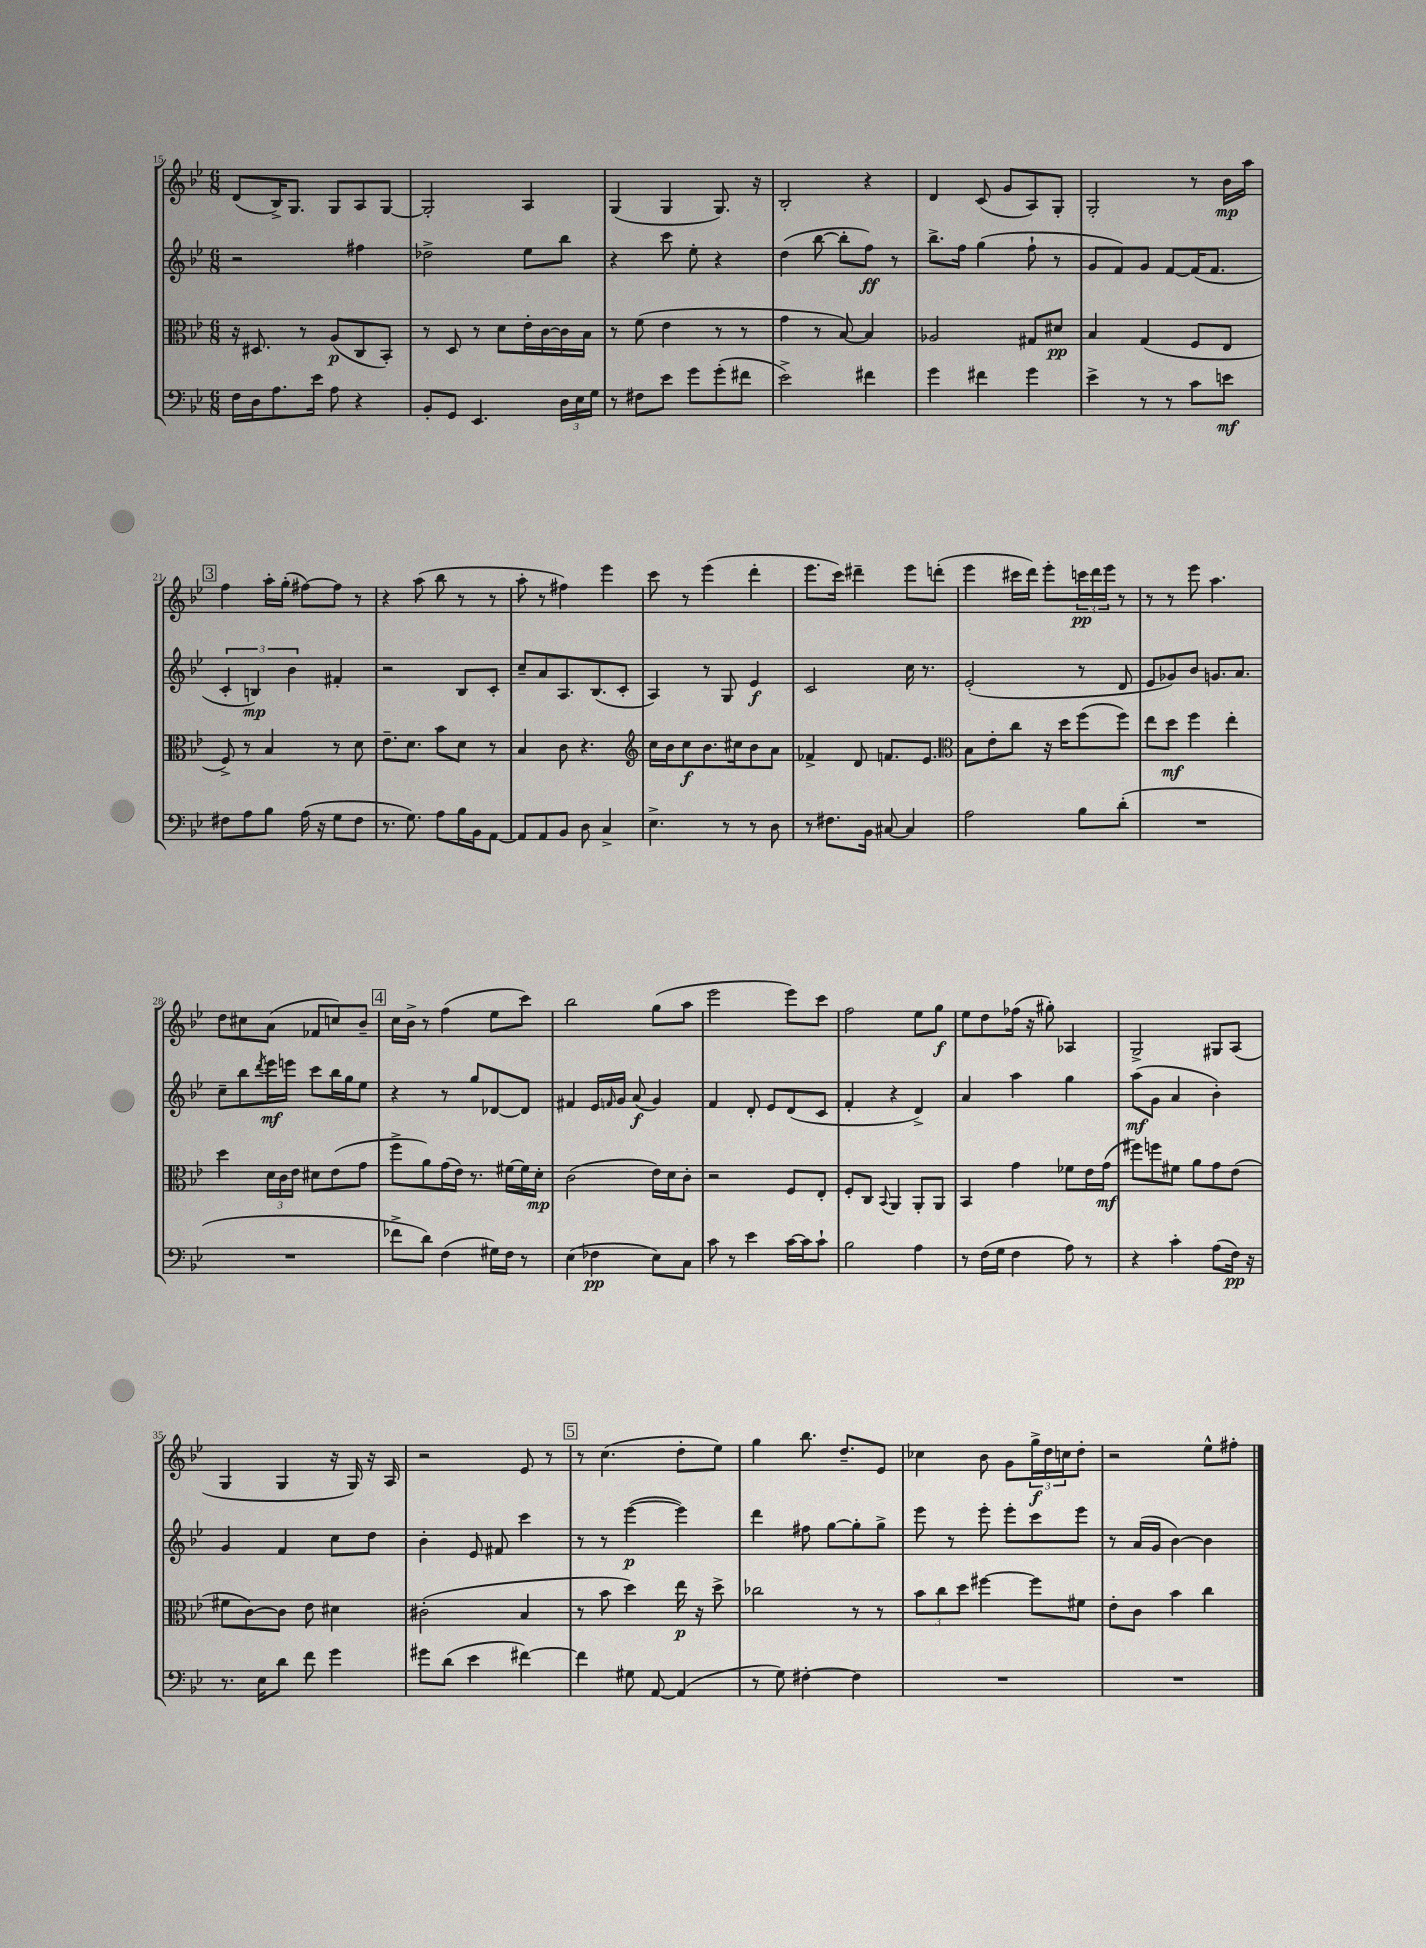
<<
\new StaffGroup <<
\new Staff = "s0" {
    \clef treble \key bes \major \numericTimeSignature \time 6/8
    d'8( bes16->) g8. g8 a8 g8~ |
    g2-. a4 |
    g4( g4 g8.) r16 |
    bes2-. r4 |
    d'4 c'8( g'8 a8) g8-. |
    g2-. r8 bes'16\mp a''16 |
    \mark \markup { \box "3" } f''4 a''16-. g''16-.( fis''8~) fis''8 r8 |
    r4 a''8( bes''8 r8 r8 |
    a''8-. r8 fis''4) ees'''4 |
    c'''8 r8 ees'''4( d'''4-. |
    ees'''8. c'''16) dis'''4-- ees'''8 d'''8-.( |
    ees'''4 cis'''16 d'''16) ees'''8-. \tuplet 3/2 { c'''16\pp d'''16 ees'''16 } r8 |
    r8 r8 ees'''8 a''4. |
    d''8 cis''8 a'8( fes'8 c''8) bes'8-- |
    \mark \markup { \box "4" } c''16 bes'16-> r8 f''4( ees''8 c'''8) |
    bes''2 g''8( a''8 |
    ees'''2 ees'''8) c'''8 |
    f''2 ees''8 g''8\f |
    ees''8 d''8 fes''16( r16 gis''8-.) aes4 |
    g2-> gis8 a8( |
    g4 g4 r16 g16) r16 a16 |
    r2 ees'8 r8 |
    \mark \markup { \box "5" } r8 c''4.( d''8-. ees''8) |
    g''4 bes''8. d''8.-- ees'8 |
    ces''4 bes'8 g'8 \tuplet 3/2 { g''16->\f d''16 c''16 } d''8-. |
    r2 ees''8-^ fis''8-. \bar "|." |
}
\new Staff = "s1" {
    \clef treble \key bes \major \numericTimeSignature \time 6/8
    r2 fis''4 |
    des''2-> ees''8 bes''8 |
    r4 c'''8 ees''8-. r4 |
    d''4( bes''8~ bes''8-. f''8\ff) r8 |
    bes''8.-> f''16 g''4( f''8-! r8 |
    g'8 f'8) g'8 f'8~ f'16( f'8. |
    \mark \markup { \box "3" } \tuplet 3/2 { c'4-. b4\mp) bes'4 } fis'4-. |
    r2 bes8 c'8-. |
    c''8-- a'8 a8. bes8.( c'8-. |
    a4) r8 g8 ees'4\f |
    c'2 c''16 r8. |
    ees'2-.( r8 d'8 |
    ees'8 ges'8) bes'8 g'8. a'8. |
    c''8-- bes''8 \acciaccatura { d'''8 } ees'''16\mf e'''16 c'''8 bes''16 g''16 ees''8 |
    \mark \markup { \box "4" } r4 r8 g''8 des'8~ des'8 |
    fis'4 ees'16 \grace { f'16 } g'16 a'8\f( g'4) |
    f'4 d'8-. ees'8 d'8( c'8 |
    f'4-. r4 d'4->) |
    a'4 a''4 g''4 |
    a''8\mf( g'8 a'4 bes'4-.) |
    g'4 f'4 c''8 d''8 |
    bes'4-. ees'8 fis'8 c'''4 |
    \mark \markup { \box "5" } r8 r8 ees'''4~\p( ees'''4) |
    d'''4 fis''8 g''8~ g''8-. g''8-> |
    ees'''8 r8 ees'''8-. ees'''8-. c'''8 ees'''8 |
    r8 a'16( g'16 bes'4~) bes'4 \bar "|." |
}
\new Staff = "s2" {
    \clef alto \key bes \major \numericTimeSignature \time 6/8
    r16 dis8. r8 a8\p( c8 bes,8-.) |
    r8 d8 r8 d'8 ees'16-. c'16~ c'16 bes16 |
    r8 f'8( ees'4 r8 r8 |
    g'4 r8 bes8~) bes4 |
    aes2 gis8 dis'8\pp |
    bes4 g4( f8 ees8 |
    \mark \markup { \box "3" } f8->) r8 bes4 r8 d'8 |
    ees'8.-- d'8. bes'8 d'8 r8 |
    bes4 c'8 r4. |
    \clef treble c''16 bes'16 c''8\f bes'8. cis''16 bes'8 a'8 |
    fes'4-> d'8 f'8. ees'8. |
    \clef alto bes8 ees'8-. c''8 r16 d''16 f''8( f''8) |
    ees''8 d''8\mf f''4 ees''4-. |
    d''4 \tuplet 3/2 { d'16 c'16 ees'16 } dis'8 ees'8( g'8 |
    \mark \markup { \box "4" } f''8-> a'8) g'16( ees'16) r8. fis'16~ fis'16 d'16-.\mp |
    c'2( ees'16) d'16 c'8-. |
    r2 f8 ees8-. |
    f8-. c8 \appoggiatura { bes,8 } a,4 a,8-. a,8 |
    bes,4 g'4 fes'8 ees'16 g'16\mf( |
    fis''8) f''8 fis'8 a'8 g'8 ees'8( |
    fis'8 c'8~) c'8 ees'8 dis'4 |
    cis'2-.( bes4 |
    \mark \markup { \box "5" } r8 bes'8 d''4) ees''16\p r16 d''8-> |
    ces''2 r8 r8 |
    \tuplet 3/2 { bes'8 c''8 d''8 } fis''4~ fis''8 fis'8 |
    ees'8-. c'8 bes'4 c''4 \bar "|." |
}
\new Staff = "s3" {
    \clef bass \key bes \major \numericTimeSignature \time 6/8
    f16 d16 a8. ees'16 a8 r4 |
    bes,8-. g,8 ees,4. \tuplet 3/2 { d16 ees16 g16 } |
    r8 fis8 ees'8 g'8 g'8-.( fis'8 |
    ees'2->) fis'4 |
    g'4 fis'4 g'4 |
    ees'4-> r8 r8 c'8 e'8\mf |
    \mark \markup { \box "3" } fis8 a8 bes8 a16( r16 g8 fis8 |
    r8. g8.) a8 bes16 bes,16 a,8~ |
    a,8 a,8 bes,8 d8 c4-> |
    ees4.-> r8 r8 d8 |
    r8 fis8. bes,16 cis8~ cis4 |
    a2 bes8 d'8-.( |
    R2. |
    R2. |
    \mark \markup { \box "4" } fes'8-> d'8) f4( gis16) f16 r8 |
    ees4( fes4\pp ees8) c8 |
    c'8 r8 ees'4 c'16~ c'16 c'8-! |
    bes2 a4 |
    r8 f16( g16 f4 a8) r8 |
    r4 c'4-. a8( f16\pp) r16 |
    r8. ees16 d'8 f'8 g'4 |
    gis'8 d'8( ees'4 fis'4~) |
    \mark \markup { \box "5" } fis'4 gis8 a,8~ a,4( |
    r8 g8) fis4~-. fis4 |
    R2. |
    R2. \bar "|." |
}
>>
>>
\layout { \context { \Score currentBarNumber = #15 } }
